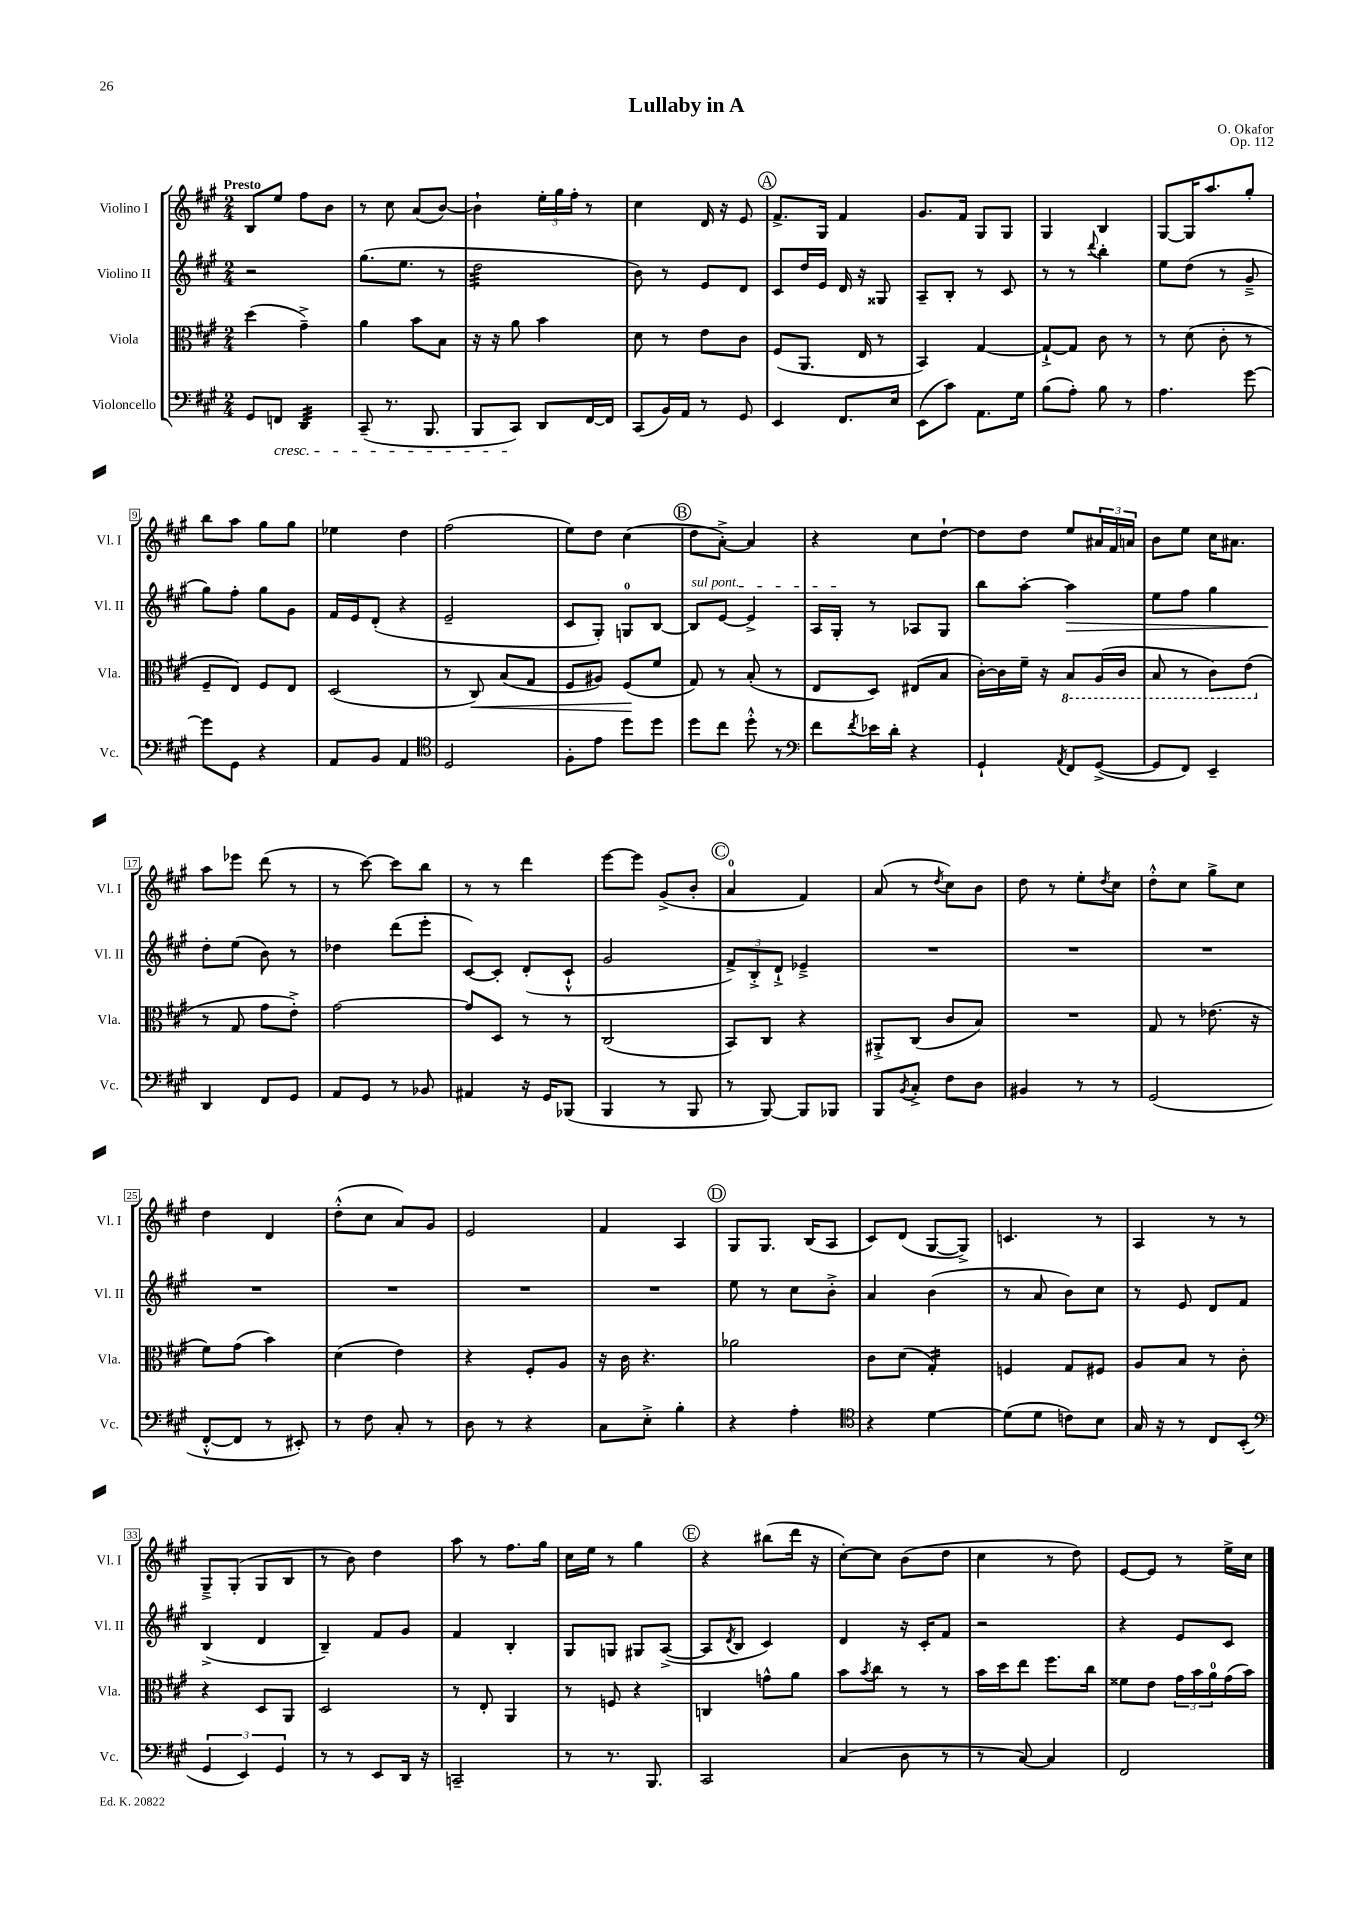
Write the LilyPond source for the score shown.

\header { title = "Lullaby in A" composer = "O. Okafor" opus = "Op. 112" }
<<
\new StaffGroup <<
\new Staff = "s0" \with { instrumentName = "Violino I" shortInstrumentName = "Vl. I" } {
    \clef treble \key a \major \numericTimeSignature \time 2/4 \tempo "Presto"
    b8 e''8 fis''8 b'8 |
    r8 cis''8 a'8( b'8~) |
    b'4-! \tuplet 3/2 { e''16-. gis''16 fis''16-. } r8 |
    cis''4 d'16 r16 e'8 |
    \mark \markup { \circle "A" } fis'8.-> gis16 fis'4 |
    gis'8. fis'16 gis8 gis8 |
    gis4 b4 |
    gis8~ gis16 a''8. gis''8-. |
    b''8 a''8 gis''8 gis''8 |
    ees''4 d''4 |
    fis''2( |
    e''8) d''8 cis''4( |
    \mark \markup { \circle "B" } d''8 a'8~-.->) a'4 |
    r4 cis''8 d''8~-! |
    d''8 d''8 e''8 \tuplet 3/2 { ais'16 fis'16 a'16 } |
    b'8 e''8 cis''16 ais'8. |
    a''8 ees'''8 d'''8( r8 |
    r8 cis'''8~) cis'''8 b''8 |
    r8 r8 d'''4 |
    e'''8~ e'''8 gis'8->( b'8-. |
    \mark \markup { \circle "C" } a'4-0 fis'4) |
    a'8( r8 \acciaccatura { d''8 } cis''8) b'8 |
    d''8 r8 e''8-. \acciaccatura { d''8 } cis''8 |
    d''8-.-^ cis''8 gis''8-> cis''8 |
    d''4 d'4 |
    d''8-.-^( cis''8 a'8) gis'8 |
    e'2 |
    fis'4 a4 |
    \mark \markup { \circle "D" } gis8 gis8. b16( a8 |
    cis'8) d'8( gis8~ gis8->) |
    c'4. r8 |
    a4 r8 r8 |
    gis8---> gis8-.( gis8 b8 |
    r8 b'8) d''4 |
    a''8 r8 fis''8. gis''16 |
    cis''16 e''16 r8 gis''4 |
    \mark \markup { \circle "E" } r4 bis''8( d'''16 r16 |
    cis''8~-.) cis''8 b'8( d''8 |
    cis''4 r8 d''8) |
    e'8~ e'8 r8 e''16-> cis''16 \bar "|." |
}
\new Staff = "s1" \with { instrumentName = "Violino II" shortInstrumentName = "Vl. II" } {
    \clef treble \key a \major \numericTimeSignature \time 2/4
    r2 |
    gis''8.( e''8. r8 |
    d''2:32 |
    b'8) r8 e'8 d'8 |
    \mark \markup { \circle "A" } cis'8 d''16 e'16 d'16 r16 gisis8 |
    a8-- b8-. r8 cis'8 |
    r8 r8 \appoggiatura { d'''8 } b''4-. |
    e''8 d''8( r8 gis'8---> |
    gis''8) fis''8-. gis''8 gis'8 |
    fis'16 e'16 d'8-.( r4 |
    e'2-- |
    cis'8 gis8-.) g8-0 b8~ |
    \mark \markup { \circle "B" } \once \override TextSpanner.bound-details.left.text = \markup { \italic "sul pont." } b8\startTextSpan e'8~ e'4-> |
    a16 gis16-.\stopTextSpan r8 aes8 gis8 |
    b''8 a''8~-. a''4\> |
    e''8 fis''8 gis''4 |
    d''8-.\! e''8( b'8) r8 |
    des''4 d'''8( e'''8-. |
    cis'8~) cis'8-. d'8-.( cis'8-!-^ |
    gis'2 |
    \mark \markup { \circle "C" } \tuplet 3/2 { fis'8->) b8-.-> d'8-!-> } ees'4---> |
    R2 |
    R2 |
    R2 |
    R2 |
    R2 |
    R2 |
    R2 |
    \mark \markup { \circle "D" } e''8 r8 cis''8 b'8-.-> |
    a'4 b'4( |
    r8 a'8 b'8) cis''8 |
    r8 e'8 d'8 fis'8 |
    b4->( d'4 |
    b4--) fis'8 gis'8 |
    fis'4 b4-. |
    gis8 g8 gis8 a8~->( |
    \mark \markup { \circle "E" } a8 \acciaccatura { d'8 } b8 cis'4) |
    d'4 r16 cis'16-. fis'8 |
    r2 |
    r4 e'8 cis'8 \bar "|." |
}
\new Staff = "s2" \with { instrumentName = "Viola" shortInstrumentName = "Vla." } {
    \clef alto \key a \major \numericTimeSignature \time 2/4
    d''4( gis'4--->) |
    a'4 b'8 b8 |
    r16 r16 a'8 b'4 |
    d'8 r8 e'8 cis'8 |
    \mark \markup { \circle "A" } fis8( a,8. e16 r8 |
    b,4) gis4~ |
    gis8~-!-> gis8 cis'8 r8 |
    r8 d'8( cis'8-. r8 |
    fis8-- e8) fis8 e8 |
    d2( |
    r8 cis8\<) b8( gis8 |
    fis8 ais8) fis8\!( fis'8 |
    \mark \markup { \circle "B" } gis8) r8 b8-.( r8 |
    e8 d8) eis8( b8 |
    cis'16~-.) cis'16 fis'16-- r16 \ottava #-1 b,8 a,16( cis16 |
    b,8 r8 cis8) e8( \ottava #0 |
    r8 gis8 gis'8 e'8-.->) |
    gis'2~ |
    gis'8 d8 r8 r8 |
    cis2( |
    \mark \markup { \circle "C" } b,8) cis8 r4 |
    ais,8-.-> cis8( cis'8 b8) |
    R2 |
    gis8 r8 ees'8.( r16 |
    fis'8) gis'8( b'4) |
    d'4( e'4) |
    r4 fis8-. a8 |
    r16 cis'16 r4. |
    \mark \markup { \circle "D" } aes'2 |
    cis'8 d'8( gis4:16-.) |
    f4 gis8 fis8 |
    a8 b8 r8 cis'8-. |
    r4 d8 a,8 |
    d2 |
    r8 e8-. a,4 |
    r8 f8 r4 |
    \mark \markup { \circle "E" } c4 g'8-^ a'8 |
    b'8 \acciaccatura { b'8 } cis''8 r8 r8 |
    b'16 d''16 e''8 fis''8. cis''16 |
    fisis'8 e'8 \tuplet 3/2 { gis'16 b'16 a'16-0 } gis'16( b'16) \bar "|." |
}
\new Staff = "s3" \with { instrumentName = "Violoncello" shortInstrumentName = "Vc." } {
    \clef bass \key a \major \numericTimeSignature \time 2/4
    gis,8 f,8\cresc d,4:32 |
    cis,8--( r8. b,,8. |
    b,,8 cis,8\!) d,8 fis,16~ fis,16 |
    cis,8( b,16) a,16 r8 gis,8 |
    \mark \markup { \circle "A" } e,4 fis,8. e16 |
    e,8( cis'8) a,8. gis16 |
    b8( a8-.) b8 r8 |
    a4. gis'8~ |
    gis'8 gis,8 r4 |
    a,8 b,8 a,4 |
    \clef tenor d2 |
    fis8-. e'8 d''8 d''8 |
    \mark \markup { \circle "B" } d''8 cis''8 d''8-.-^ r8 |
    \clef bass fis'8 \acciaccatura { fis'8 } ees'16 d'16-. r4 |
    gis,4-! \acciaccatura { a,8 } fis,8 gis,8~->( |
    gis,8 fis,8) e,4-- |
    d,4 fis,8 gis,8 |
    a,8 gis,8 r8 bes,8 |
    ais,4 r16 gis,16 bes,,8( |
    b,,4 r8 b,,8 |
    \mark \markup { \circle "C" } r8 b,,8~) b,,8 bes,,8 |
    b,,8 \acciaccatura { b,8 } cis8-.-> fis8 d8 |
    bis,4 r8 r8 |
    gis,2( |
    fis,8~-.-^ fis,8 r8 eis,8-.) |
    r8 fis8 cis8-. r8 |
    d8 r8 r4 |
    cis8 e8-.-> b4-. |
    \mark \markup { \circle "D" } r4 a4-. |
    \clef tenor r4 d'4~ |
    d'8( d'8 c'8) b8 |
    gis16 r16 r8 cis8 b,8-.( |
    \clef bass \tuplet 3/2 { gis,4 e,4) gis,4 } |
    r8 r8 e,8 d,16 r16 |
    c,2-- |
    r8 r8. b,,8. |
    \mark \markup { \circle "E" } cis,2 |
    cis4( d8 r8 |
    r8 cis8~) cis4 |
    fis,2 \bar "|." |
}
>>
>>
\layout { \context { \Score \override BarNumber.stencil = #(make-stencil-boxer 0.1 0.3 ly:text-interface::print) } }
